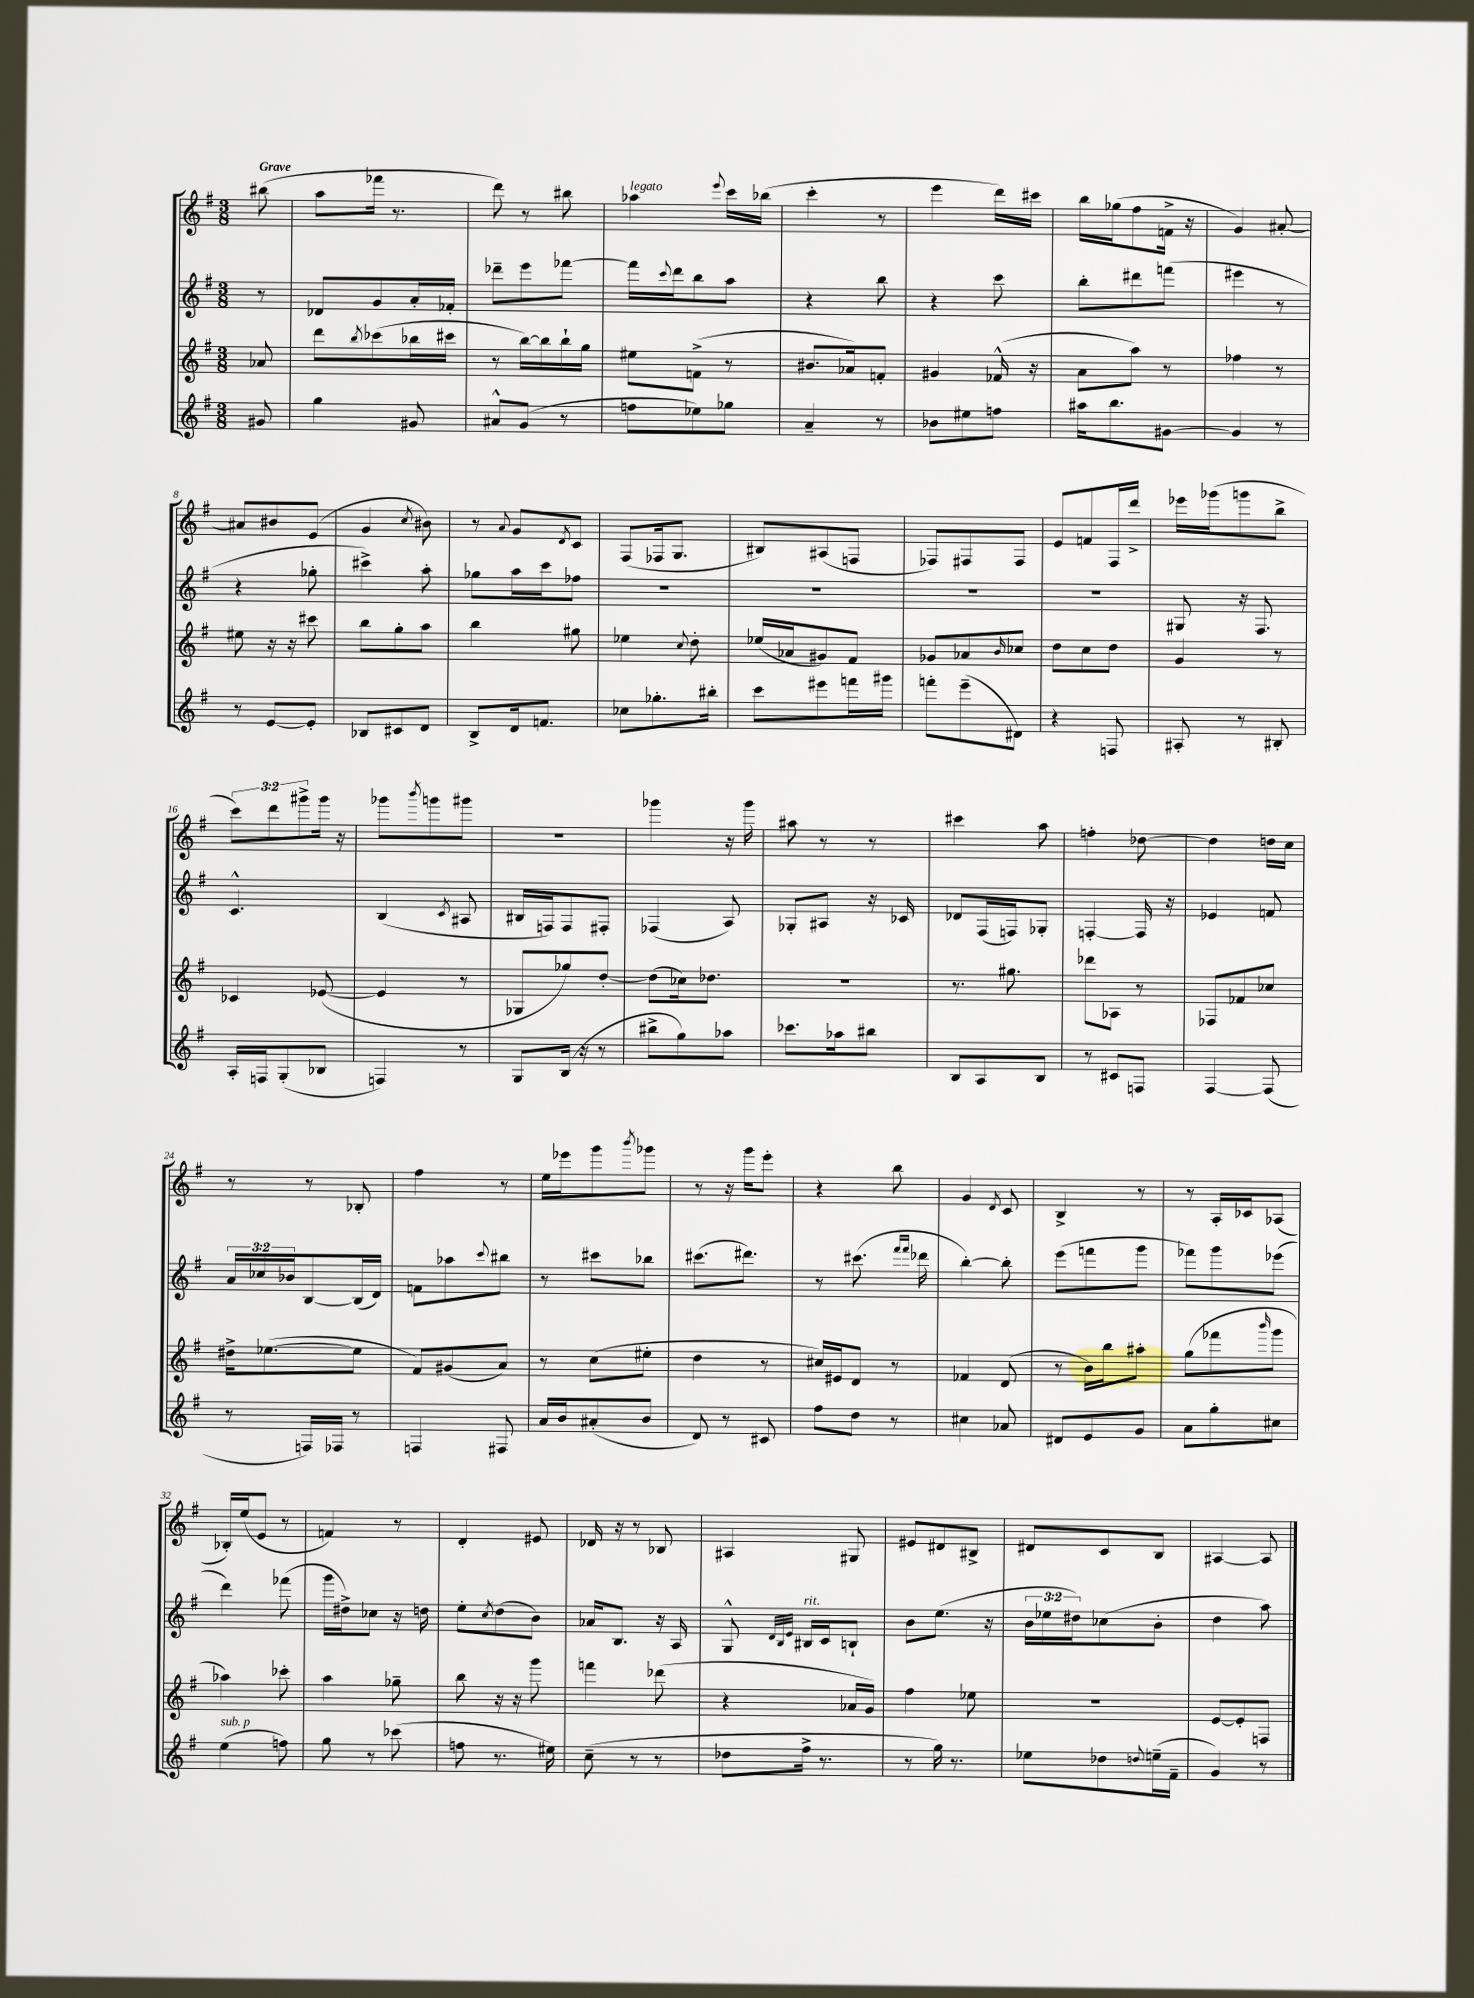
<<
\new StaffGroup <<
\new Staff = "s0" {
    \clef treble \key g \major \numericTimeSignature \time 3/8 \override Staff.TupletNumber.text = #tuplet-number::calc-fraction-text \partial 8 \tempo "Grave"
    bis''8( |
    a''8 fes'''16 r8. |
    d'''8) r8 bis''8 |
    aes''4^\markup { \italic "legato" } \appoggiatura { e'''8 } c'''16 bes''16( |
    c'''4-. r8 |
    e'''4 d'''16) cis'''16 |
    b''16 ges''16( fis''8 f'16-> r16 |
    g'4) ais'8~-. |
    ais'8 bis'8 e'8( |
    g'4 \acciaccatura { c''8 } bis'8) |
    r8 \appoggiatura { a'8 } g'8 \acciaccatura { d'8 } c'8 |
    fis8( fes16 g8. |
    bis8) ais8( f8 |
    fes8) fis8 fis8 |
    e'8 f'8 fis16 d'''16-> |
    ees'''16 ges'''16( g'''8 b''8-> |
    \tuplet 3/2 { c'''8) d'''8 gis'''8-> } gis'''16 r16 |
    ges'''8 \acciaccatura { b'''8 } g'''8 gis'''8 |
    R4. |
    ges'''4 r16 ges'''16 |
    ais''8 r8 r8 |
    cis'''4 a''8 |
    f''4-. des''8~ |
    des''4 d''16 c''16 |
    r8 r8 bes8-. |
    fis''4 r8 |
    e''16 ees'''16 g'''8 \acciaccatura { b'''8 } ges'''8 |
    r8 r16 g'''16 e'''8-. |
    r4 b''8 |
    g'4 \acciaccatura { d'8 } c'8 |
    b4-> r8 |
    r8 a16-. ces'16 aes8( |
    bes16-.) e''16( e'8 r8 |
    f'4) r8 |
    d'4-. eis'8 |
    des'16 r16 r8 bes8 |
    ais4 gis8 |
    eis'8 dis'8 bis8-> |
    dis'8 c'8 b8 |
    ais4~ ais8 \bar "|." |
}
\new Staff = "s1" {
    \clef treble \key g \major \numericTimeSignature \time 3/8 \override Staff.TupletNumber.text = #tuplet-number::calc-fraction-text \partial 8
    r8 |
    des'8 g'8 a'16-. fes'16-. |
    des'''8-- e'''8 fes'''8~ |
    fes'''16 \appoggiatura { c'''8 } d'''16 b''8 a''8 |
    r4 b''8 |
    r4 c'''8 |
    b''8-. dis'''8 f'''8( |
    eis'''4 r8 |
    r4 ges''8-. |
    cis'''4->) a''8-. |
    ges''8 a''16 c'''16 fes''8 |
    R4. |
    R4. |
    R4. |
    R4. |
    gis8 r16 fis8. |
    c'4.-^ |
    b4( \acciaccatura { c'8 } ais8 |
    bis16 f16) f8 fis8-. |
    fes4( a8) |
    ges8-. ais8 r16 ces'16 |
    des'8 fis16( f16) ges8-. |
    f4~-. f16 r16 |
    ees'4 f'8 |
    \tuplet 3/2 { a'16 ces''16 bes'16 } b8~ b16( d'16) |
    f'8 aes''8 \appoggiatura { c'''8 } bis''8 |
    r8 cis'''8 bes''8 |
    cis'''8.( dis'''8.) |
    r8 cis'''8.( \grace { fis'''16 fis'''16 } des'''16 |
    b''4~-.) b''8-. |
    e'''8( f'''8 g'''8 |
    fes'''8) g'''8 ees'''8( |
    d'''4) fes'''8( |
    g'''16 dis''16->) ces''8 r16 d''16 |
    e''8-. \acciaccatura { c''8 } d''8( b'8) |
    aes'16 b8. r16 a16 |
    g8-^ \grace { d'32 b32 e'32 } bis16^\markup { \italic "rit." } c'16 b8-! |
    b'8 e''8.( r16 |
    \tuplet 3/2 { b'16 ees''16 dis''16) } ces''8( b'8-. |
    d''4 a''8) \bar "|." |
}
\new Staff = "s2" {
    \clef treble \key g \major \numericTimeSignature \time 3/8 \partial 8
    aes'8 |
    d'''8 \acciaccatura { b''8 } ces'''8( bes''16 cis'''16 |
    r8 b''16~) b''16 b''16-! g''16 |
    eis''8 f'8->( r8 |
    bis'8. aes'16) f'8-. |
    gis'4 fes'16-^( r16 |
    a'8 a''8) r8 |
    fes''4 r8 |
    eis''8 r16 r16 cis'''8 |
    b''8 g''8-. a''8 |
    b''4 gis''8 |
    ees''4 \appoggiatura { c''8 } d''8-. |
    ees''16( aes'16 gis'8) fis'8 |
    ges'8 aes'8 \grace { b'16 } ces''8 |
    d''8 c''8 d''8 |
    g'4 r8 |
    ces'4 ees'8~( |
    ees'4 r8 |
    ges8 ges''8) d''8~-. |
    d''8( ces''16) des''8. |
    r4. |
    r8. gis''8. |
    des'''8 aes8 r8 |
    fes8 fes'8 ces''8 |
    dis''16-> ees''8.~( ees''8 |
    fis'8) gis'8( a'8) |
    r8 c''8( eis''8-. |
    d''4 r8 |
    cis''16) eis'16 d'8 r8 |
    fes'4 d'8( |
    r8 b'16) b''16 ais''8-. |
    g''8( fes'''8 \grace { b'''16 } g'''8 |
    aes''4) ces'''8-. |
    a''4 ges''8-- |
    b''8 r16 r16 g'''8 |
    f'''4 des'''8( |
    r4 aes'16 g'16) |
    fis''4 ees''8 |
    R4. |
    e'8~ e'8-. f8 \bar "|." |
}
\new Staff = "s3" {
    \clef treble \key g \major \numericTimeSignature \time 3/8 \partial 8
    gis'8 |
    g''4 gis'8 |
    ais'8-^ g'8( r8 |
    f''8 ees''8) ges''8 |
    a'4-- r8 |
    bes'8 eis''8 f''8 |
    ais''16 b''8. gis'8~ |
    gis'4 r8 |
    r8 e'8~ e'8-. |
    bes8 cis'8 d'8 |
    b8-> d'16 f'8. |
    ces''8 ges''8.-. bis''16-. |
    c'''8 eis'''8 f'''16 gis'''16 |
    f'''8-. e'''8--( dis'8) |
    r4 f8 |
    ais8-. r8 bis8-. |
    a16-. f16 g8-.( bes8 |
    f4) r8 |
    g8 b16( r16 r8 |
    bis''8-> g''8) aes''8 |
    ces'''8. aes''16 bis''8 |
    b8 a8 b8 |
    r8 cis'8 f8 |
    fis4~ fis8( |
    r8 f16) fes16 r8 |
    f4 fis8 |
    a'16 b'16 ais'8-.( b'8 |
    d'8) r8 cis'8 |
    fis''8 d''8 r8 |
    cis''4 aes'8 |
    dis'8 e'8 g'8 |
    a'8 g''8-. cis''8 |
    e''4^\markup { \italic "sub. p" }( f''8) |
    g''8 r8 ces'''8( |
    f''8 r8. eis''16) |
    c''8--( r8 r8 |
    des''8 fis''16-> r8. |
    r8 g''16) r8. |
    ees''8 des''8 \appoggiatura { d''8 } e''16--( fis'16-- |
    g'4) r8 \bar "|." |
}
>>
>>
